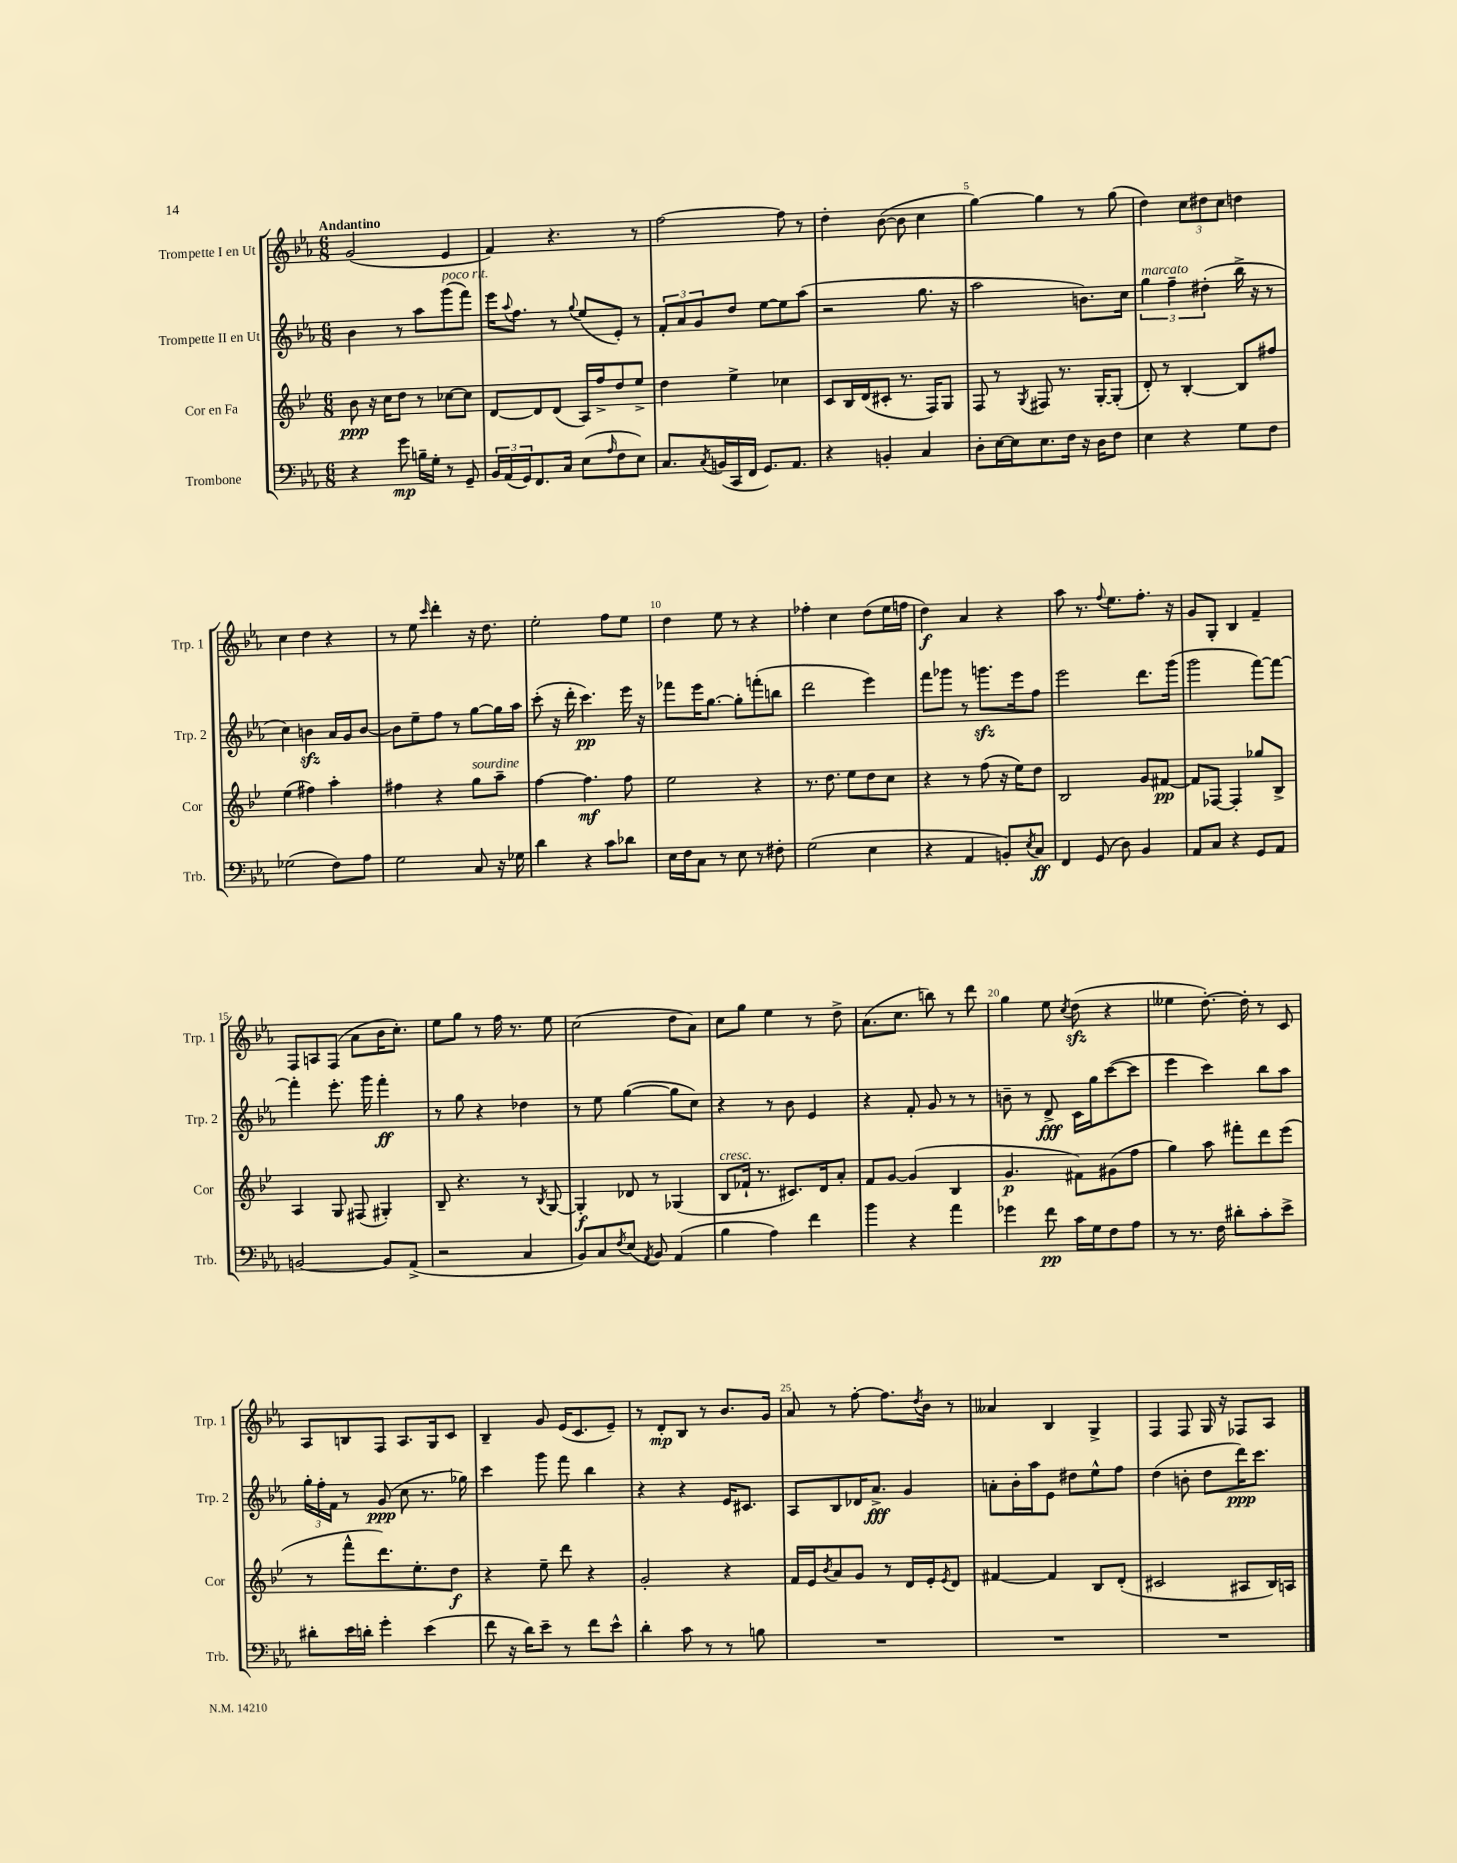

**kern	**kern	**kern	**kern
*staff4	*staff3	*staff2	*staff1
*clefF4	*clefG2	*clefG2	*clefG2
*k[b-e-a-]	*k[b-e-]	*k[b-e-a-]	*k[b-e-a-]
*M6/8	*M6/8	*M6/8	*M6/8
4r	8b-	4b-	(2g
.	16r	.	.
.	16cc	.	.
8g	8dd	8r	.
16B~	8r	8aa-	.
16G'	.	.	.
8r	[8cc-	(8ggg	4e-
8GG~	8cc-]	8fff)	.
=	=	=	=
24BB-	[8d	16eee-	4f)
(24AA-	.	.	.
.	.	8qqaa-	.
.	.	8.ff	.
24GG)	.	.	.
8.FF	8d]	.	.
.	(8d	8r	4.r
16C	.	.	.
.	.	8qqgg	.
(8E-	16A)	(8ee-	.
.	16ff^	.	.
16qqA-	.	.	.
8F	8dd	8e-')	.
8E-)	8ee-^	8r	8r
=	=	=	=
8.C	4dd	12f'	[2ff
.	.	12a-	.
.	.	12g	.
8qC	.	.	.
(16BB	.	.	.
16CC	4ee-^	8dd	.
16FF	.	.	.
8.GG)	.	[8ee-	.
.	4cc-	8ee-]	8ff]
8.AA-	.	.	.
.	.	(8aa-	8r
=	=	=	=
4r	8c	2r	4dd'
.	16B-	.	.
.	(16d	.	.
4BB'	8c#'	.	([8b-
.	8.r	.	8b-]
4C	.	8.gg	4cc
.	16F)	.	.
.	8G	.	.
.	.	16r	.
=	=	=	=
8D'	8F	2aa-	[4gg)
[16E-	8r	.	.
16E-]	.	.	.
.	8qG	.	.
8.E-	8F#	.	4gg]
.	8.r	.	.
16F	.	.	.
16r	.	8.b)	8r
16D	[16G'	.	.
8F	(8G']	.	(8gg
.	.	16cc	.
=	=	=	=
4E-	8d')	6gg	4dd)
.	8r	.	.
.	.	6ff~	.
4r	[4B-'	.	12cc
.	.	(6dd#'	12dd#
.	.	.	12cc
8G	8B-]	16bb-^	4dd
.	.	16r	.
8F	8ff#	8r	.
=	=	=	=
(2G-	(4ee-	4cc)	4cc
.	4ff#)	4b	4dd
8F)	4aa'	16a-	4r
.	.	16g	.
8A-	.	[8b	.
=	=	=	=
2G	4ff#	8b]	8r
.	.	8ee-~	8ee-
.	.	.	16qqccc
.	4r	8ff	4ddd'
.	.	8r	.
8C	8gg	[8gg	16r
.	.	.	8.dd
16r	8aa~	16gg]	.
16G-	.	16aa-	.
=	=	=	=
4d	[4ff	(8ccc'	2ee-'
.	.	16r	.
.	.	16ddd'	.
4r	4.ff]	4.ccc)	.
8c	.	.	8ff
8d-	8ff	16eee-	8ee-
.	.	16r	.
=	=	=	=
16E-	2ee-	8fff-	4dd
16F	.	.	.
8C	.	16eee-	.
.	.	[8.gg	.
8r	.	.	8ee-
8E-	.	8gg']	8r
8r	4r	(8fff'	4r
8F#'	.	8bb	.
=	=	=	=
(2G	8.r	2ddd	4ff-'
.	8.dd	.	.
.	.	.	4cc
.	8ee-	.	.
4E-	8dd	4eee-)	(8dd
.	8cc	.	16ee-
.	.	.	16ff
=	=	=	=
4r	4r	8fff	4dd)
.	.	8ggg-	.
4AA-	8r	8r	4a-
.	(8ff	8.ggg	.
8BB')	16r	.	4r
.	16ee-)	16eee-	.
8qE-	.	.	.
8C	8dd	8ff	.
=	=	=	=
4FF	2B-	2eee-	8aa-
.	.	.	8.r
(8GG	.	.	.
.	.	.	8qqff
.	.	.	8.ee-
8D)	.	.	.
4BB-	8g	8.ddd	8.ff'
.	[8f#	.	.
.	.	(16ggg	16r
=	=	=	=
8AA-	8f#]	2ggg	8g
8C	[8F-	.	8G'
4r	4F-']	.	4B-
8GG	8gg-	[8fff)	4f~
8AA-	8B-^	8fff_	.
=	=	=	=
[2BB	4A	4fff']	8F
.	.	.	8A
.	8G	8.eee-'	(8F
.	(8F#	.	8a-
.	.	16ggg	.
8BB]	4G#')	4fff'	16b-
.	.	.	8.cc')
(8AA-^	.	.	.
=	=	=	=
2r	8B-~	8r	8ee-
.	4.r	8gg	8gg
.	.	4r	8r
.	.	.	16ff
.	.	.	8.r
4C	8r	4dd-	.
.	8qB-	.	.
.	[8G	.	8ee-
=	=	=	=
8BB-)	4G']	8r	(2cc
8C	.	8ee-	.
8qF	.	.	.
(8E-	8d-	([4gg	.
8qAA-	.	.	.
8BB-)	8r	.	.
(4AA-	(4G-	8gg]	8dd
.	.	8cc)	8a-)
=	=	=	=
4B-	8B-	4r	8cc
.	16f-`	.	8gg
.	8.r	.	.
4A-)	.	8r	4ee-
.	8.c#)	8b-	.
4f	.	4e-	8r
.	16d	.	.
.	8a'	.	8dd^
=	=	=	=
4b-	8f	4r	(8.a-
.	[8g	.	.
.	.	.	8.cc
4r	(4g]	8f'	.
.	.	8g	8bb)
4a-	4B-	8r	8r
.	.	8r	8ddd
=	=	=	=
4g-	4.g	8b~	4gg
.	.	8r	.
8f	.	8d^	8ee-
.	.	.	8qcc
16c	8f#)	16c	(8dd
16G	.	16gg	.
8F	(8g#	([8ccc	4r
8A-	8ff	8ccc]	.
=	=	=	=
8r	4gg)	4eee-	4ee--
8.r	.	.	.
.	8aa	4ccc)	[8.dd')
16F	.	.	.
8d#'	8fff#'	.	.
.	.	.	16dd']
8c'	8ddd	8bb-	8r
8e-^	(8eee-	8aa-	8c
=	=	=	=
8d#'	8r	24gg'	8A-
.	.	24ff'	.
.	.	24f	.
16e-	8fff^^	8r	8B
16d'	.	.	.
4g'	8.ddd)	(8g	8F
.	.	8cc	8.A-
.	8.ee-'	.	.
(4e-	.	8.r	.
.	.	.	16G
.	8dd	.	8c
.	.	16gg-)	.
=	=	=	=
8f	4r	4ccc	4B-~
16r	.	.	.
16d)	.	.	.
8e-~	8ee-~	8ggg	8g
8r	8ddd	8fff	(16e-
.	.	.	8.c
8f	4r	4bb-	.
8e-^^	.	.	8e-~)
=	=	=	=
4d'	2g'	4r	8r
.	.	.	8d'
8c	.	4r	8B-
8r	.	.	8r
8r	4r	16e-	8.b-
.	.	8.c#	.
8B	.	.	.
.	.	.	16g
=	=	=	=
2.r	16f	8A-	8a-
.	16e-	.	.
.	8qb-	.	.
.	8a	8B-	8r
.	8g	16d-	[8ff'
.	.	8.a-^	.
.	8r	.	8.ff]
.	16d	4g	.
.	.	.	8qdd
.	16e-'	.	16b-
.	8qe-	.	.
.	8d	.	8r
=	=	=	=
2.r	[4f#	8a'	4a--
.	.	16b-'	.
.	.	16aa-	.
.	4f#]	8e-	4B-
.	.	8dd#	.
.	8B-	8ee-^^	4G^
.	(8d'	8ff	.
=	=	=	=
2.r	2c#	(4dd	4F
.	.	8b'	8F
.	.	8dd	16G
.	.	.	16r
.	8A#	16ddd)	8F-
.	.	8.ccc	.
.	16B-)	.	8A-
.	16A	.	.
==	==	==	==
*-	*-	*-	*-
